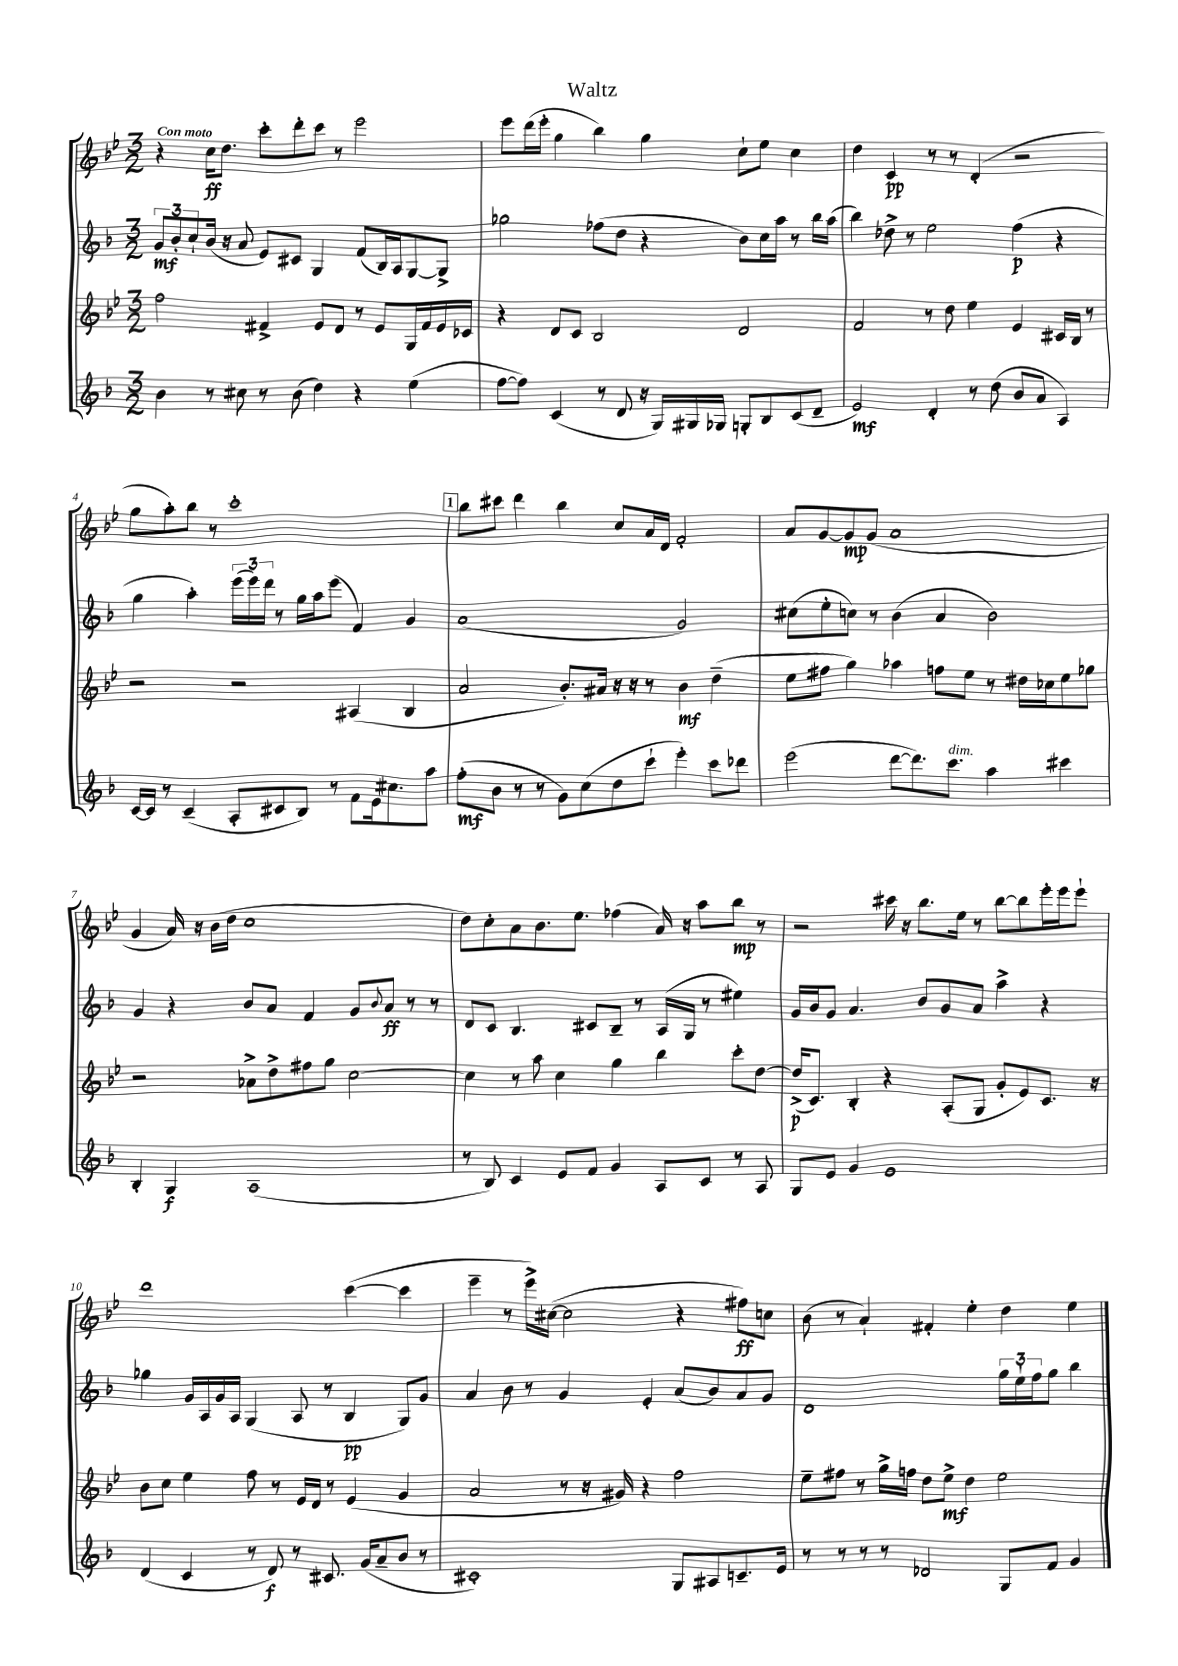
\header { title = "Waltz" }
<<
\new StaffGroup <<
\new Staff = "s0" {
    \clef treble \key bes \major \numericTimeSignature \time 3/2 \tempo "Con moto"
    r4 c''16\ff d''8. c'''8-. d'''8-. c'''8 r8 ees'''2 |
    ees'''8 d'''16( ees'''16-. g''4 bes''4) g''4 c''8-! ees''8 c''4 |
    d''4 c'4\pp r8 r8 d'4-.( r2 |
    g''8 a''8-.) bes''8 r8 c'''1-. |
    \mark \markup { \box "1" } bes''8 cis'''8 d'''4 bes''4 c''8 a'16 d'16 f'2-. |
    a'8 g'8~ g'8\mp g'8( a'1 |
    g'4 a'16) r16 bes'16( d''16 c''1 |
    d''8) c''8-. a'8 bes'8. ees''8. fes''4( a'16) r16 a''8 bes''8\mp r8 |
    r2 cis'''16 r16 bes''8. ees''16 r8 bes''8~ bes''8 ees'''16-. ees'''16 ees'''8-! |
    d'''1 c'''4~( c'''4 |
    ees'''4-- r8 ees'''16->) cis''16~( cis''2 r4 fis''8\ff) c''8 |
    bes'8( r8 a'4-!) fis'4-. ees''4-. d''4 ees''4 \bar "|." |
}
\new Staff = "s1" {
    \clef treble \key f \major \numericTimeSignature \time 3/2
    \tuplet 3/2 { g'8\mf bes'8-. c''8-! } bes'16( r16 a'8 e'8) cis'8 g4 f'8( bes16) a16 g8~ g8-> |
    ges''2 fes''8( d''8 r4 bes'8) c''16 a''16 r8 bes''16 a''16( |
    bes''4) des''8-> r8 e''2 f''4\p( r4 |
    g''4 a''4-.) \tuplet 3/2 { e'''16( e'''16) d'''16 } r8 g''16 a''16 e'''8( f'4) g'4 |
    \mark \markup { \box "1" } a'1( g'2) |
    cis''8( e''8-. c''8) r8 bes'4( a'4 bes'2) |
    g'4 r4 bes'8 a'8 f'4 g'8 \appoggiatura { bes'8 } a'8\ff r8 r8 |
    d'8 c'8 bes4. cis'8 bes8-- r8 a16( g16 r8 eis''4) |
    g'16 bes'16 g'8 a'4. bes'8 g'8 a'8 a''4-> r4 |
    ges''4 g'16 a16 g'16 a16 g4( a8 r8 bes4\pp g8) g'8 |
    a'4 bes'8 r8 g'4 e'4-. a'8( bes'8) a'8 g'8 |
    d'1 \tuplet 3/2 { g''16 e''16-! f''16 } g''8 bes''4 \bar "|." |
}
\new Staff = "s2" {
    \clef treble \key bes \major \numericTimeSignature \time 3/2
    f''2 fis'4-> ees'8 d'8 r8 ees'8 g16 fis'16 ees'16 ces'16 |
    r4 d'8 c'8 bes2 d'2 |
    f'2 r8 d''8 ees''4 ees'4 cis'16 bes16 r8 |
    r2 r2 ais4( bes4 |
    \mark \markup { \box "1" } a'2 bes'8.-.) ais'16 r16 r16 r8 bes'4\mf d''4--( |
    ees''8 fis''8 g''4) aes''4 f''8 ees''8 r8 dis''16 ces''16 ees''8 ges''8 |
    r2 aes'8-> d''8-> fis''8 g''8 c''2~ |
    c''4 r8 a''8 c''4 g''4 bes''4 c'''8-. d''8~ |
    d''16->\p( c'8.) bes4-. r4 a8-.( g8 g'8-. ees'8) c'8. r16 |
    bes'8 c''8 ees''4 f''8 r8 ees'16 d'16 r8 ees'4( g'4 |
    a'2 r8 r16 gis'16) r4 f''2 |
    ees''8-- fis''8 r8 g''16-> f''16 d''8 ees''8->\mf d''4 ees''2 \bar "|." |
}
\new Staff = "s3" {
    \clef treble \key f \major \numericTimeSignature \time 3/2
    bes'4 r8 cis''8 r8 bes'8( d''4) r4 e''4( |
    f''8~ f''8) c'4( r8 d'8 r16 g16) gis16 ges16 g8-. bes8 c'8( d'8-- |
    e'2\mf) d'4-. r8 d''8( bes'8 a'8 a4) |
    c'16~ c'16 r8 c'4--( a8-. cis'8 bes8) r8 f'8 e'16 cis''8. a''8 |
    \mark \markup { \box "1" } f''8-.\mf( bes'8 r8 r8 g'8) c''8( d''8 c'''8-! e'''4-.) c'''8 des'''8 |
    e'''2( d'''8~ d'''8.) c'''8.^\markup { \italic "dim." } a''4 cis'''4 |
    bes4-. g4\f a1( |
    r8 bes8) c'4 e'8 f'8 g'4 a8 c'8 r8 a8 |
    g8 e'8 g'4 e'1 |
    d'4( c'4 r8 d'8\f) r8 cis'8. g'16( a'8-- bes'8 r8 |
    cis'1-.) g8 ais8 c'8.-- e'16 |
    r8 r8 r8 r8 des'2 g8 f'8 g'4 \bar "|." |
}
>>
>>
